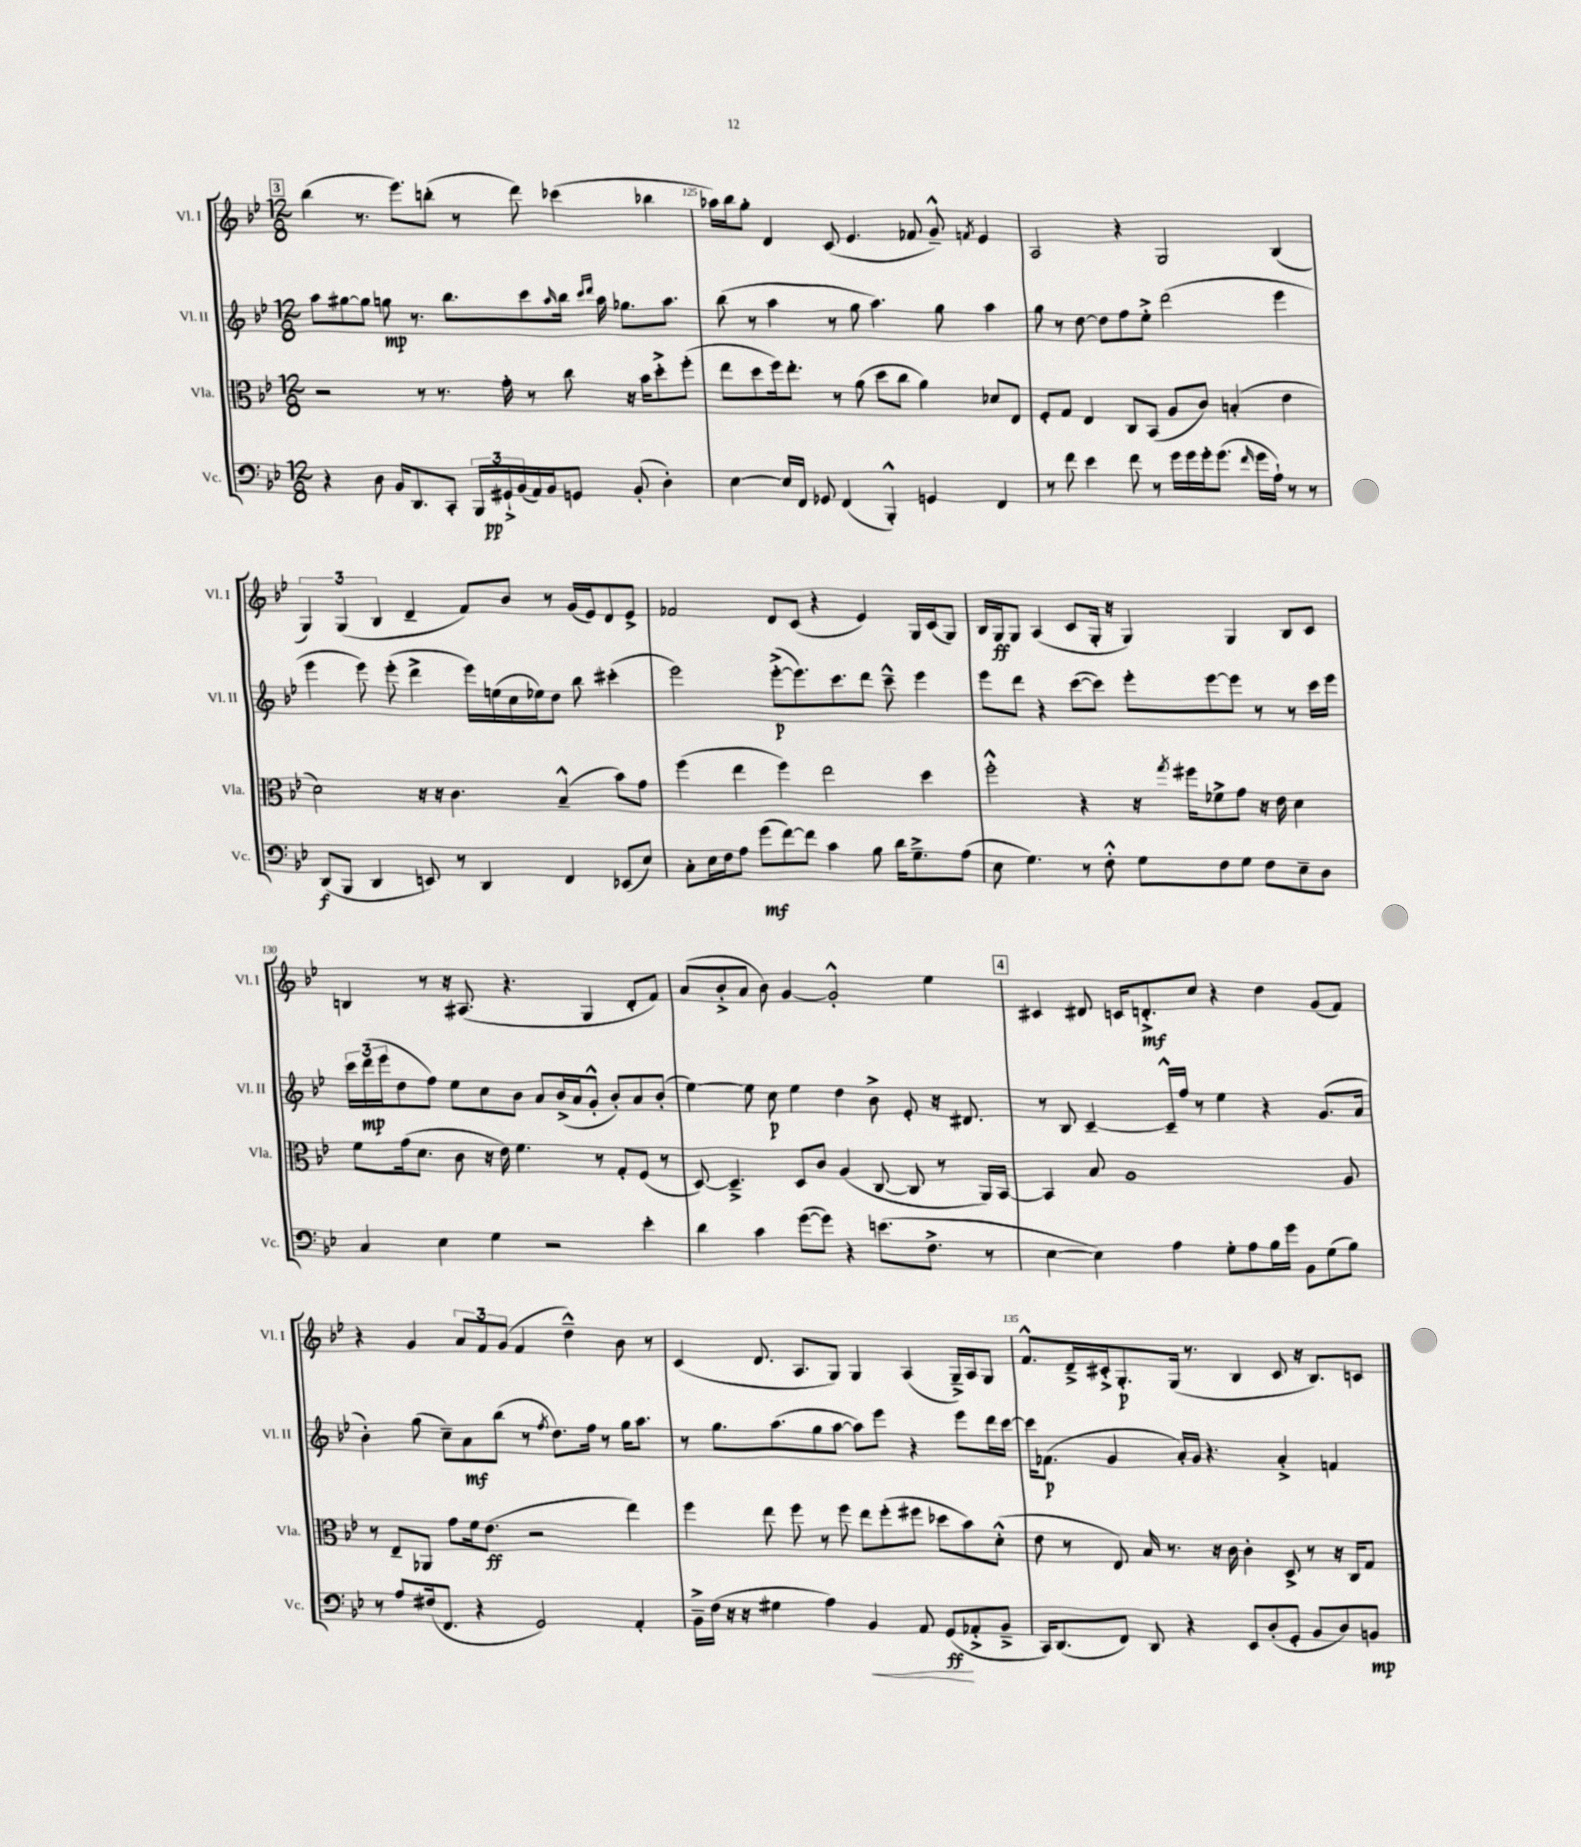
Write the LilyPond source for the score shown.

<<
\new StaffGroup <<
\new Staff = "s0" \with { instrumentName = "Vl. I" shortInstrumentName = "Vl. I" } {
    \clef treble \key bes \major \numericTimeSignature \time 12/8
    \mark \markup { \box "3" } bes''4( r8. ees'''8.) b''8-.( r8 d'''8) ces'''4( bes''4 |
    aes''16) bes''16 g''8-. d'4 c'8( ees'4. fes'8 g'8---^) \acciaccatura { f'8 } ees'4 |
    a2 r4 g2 bes4( |
    \tuplet 3/2 { g4) g4( bes4 } d'4-- f'8) bes'8 r8 g'16( ees'16) d'8 ees'8-> |
    fes'2 d'8 c'8( r4 ees'4) g16 c'16( g8) |
    bes16 g16\ff g8 a4( c'8 g16-. r16 g4) g4 bes8 c'8 |
    b4 r8 r16 ais8.( r4. g4 d'8-. f'8) |
    a'8( bes'8-.-> a'8 bes'8) g'4~ g'2-.-^ ees''4 |
    \mark \markup { \box "4" } cis'4 dis'8 c'16 d'8.-.->\mf c''8 r4 d''4 g'8( f'8) |
    r4 g'4 \tuplet 3/2 { a'8 f'8 g'8( } f'4 d''4---^) bes'8 r8 |
    c'4( d'8. a8. g8) g4 a4( g16--->) a16 g8 |
    f'8.-^ d'16---> cis'16-.-> g8.-.\p g16( r8. bes4 cis'8 r16 bes8.) c'8 \bar "|." |
}
\new Staff = "s1" \with { instrumentName = "Vl. II" shortInstrumentName = "Vl. II" } {
    \clef treble \key bes \major \numericTimeSignature \time 12/8
    \mark \markup { \box "3" } a''8 gis''8~ gis''8 g''8\mp r8. bes''8. c'''8 \grace { a''16 } bes''16 \grace { c'''16 d'''16 } a''16 ges''8. a''8. |
    bes''8( r8 a''4 r8 g''8 a''4.) g''8 a''4 |
    g''8 r8 d''8~ d''8 f''8 ees''8-.-> d'''2( ees'''4 |
    ees'''4 ees'''8) ees'''8-.( d'''4-> ees'''16) e''16( c''16 ees''16) d''8 bes''8 cis'''4-.( |
    ees'''2) ees'''8~-.->\p( ees'''8.) c'''8. d'''8 c'''8---^ ees'''4 |
    ees'''8 d'''8 r4 c'''8~( c'''8) ees'''8-. ees'''8~ ees'''8 r8 r8 c'''16 ees'''16 |
    \tuplet 3/2 { c'''16 d'''16\mp( ees'''16 } d''8 f''8) ees''8 c''8 bes'8 a'8 bes'16->( a'16 g'8-.-^ bes'8-.) a'8 bes'8-.( |
    ees''4~) ees''8 c''8\p ees''4 d''4 bes'8-> ees'8-. r16 dis'8. |
    \mark \markup { \box "4" } r8 bes8 c'4~-- c'16---^ f''16 r8 ees''4 r4 g'8.( a'16 |
    bes'4-.) g''8( c''8--) a'8\mf bes''8( r8 \acciaccatura { f''8 } d''8.) f''16 r8 g''16 a''8. |
    r8 g''8. a''8.( g''8 a''8~ a''8) ees'''8 r4 ees'''8 d'''16 c'''16~ |
    c'''16 fes'8.\p( g'4 a'16-.) g'16 r4. a'4-.-> f'4 \bar "|." |
}
\new Staff = "s2" \with { instrumentName = "Vla." shortInstrumentName = "Vla." } {
    \clef alto \key bes \major \numericTimeSignature \time 12/8
    \mark \markup { \box "3" } r2 r8 r8. g'16-. r8 c''8 r16 bes'16 d''8-.-> f''8-.( |
    ees''8 d''8 f''16) ees''8.-. r8 a'8( d''8 c''8 a'4) des'8 ees8 |
    f8-. g8 ees4 c8 bes,8( a8 c'8) b4-.( ees'4 |
    d'2) r16 r16 c'4. bes4---^( bes'8) g'8 |
    f''4( ees''4 f''4) ees''2 d''4 |
    f''2-.-^ r4 r16 \acciaccatura { g''8 } fis''16 fes'8-> g'8 r16 ees'16 d'4 |
    f'8 g'16( d'8. c'8 r16 ees'16) f'4. r8 g8-. f8( r8 |
    d8~) d4.---> d8 c'8 a4( c8~ c8 r8 a,16) bes,16~ |
    \mark \markup { \box "4" } bes,4 bes8 a1 a8 |
    r8 ees8-- aes,8 g'8 f'16 ees'8.\ff( r2 ees''4) |
    f''4 ees''8 f''8 r8 f''8 ees''8 f''8-.( fis''8 des''8 bes'8) d'8-.-^( |
    ees'8 r8 ees8) bes16 r8. r16 c'16 c'4-. d8-> r8 r16 c16 g8 \bar "|." |
}
\new Staff = "s3" \with { instrumentName = "Vc." shortInstrumentName = "Vc." } {
    \clef bass \key bes \major \numericTimeSignature \time 12/8
    \mark \markup { \box "3" } r4 d8 bes,16 d,8. c,8-. \tuplet 3/2 { bes,,16 gis,16-!->\pp bes,16( } a,16) bes,16 g,8 bes,8-.( d4-.) |
    ees4~ ees16 f,16 ges,8 f,4( bes,,4-.-^) g,4 f,4 |
    r8 f'8 ees'4 f'8 r8 g'16 g'16 g'16-. g'8.( \grace { f'16 } g'16 a16-!) r8 r8 |
    d,8\f( bes,,8 d,4 e,8) r8 d,4 f,4 ees,8( ees8) |
    c8-. ees16 f16 a8 g'8\mf( f'8~) f'8 c'4 bes8 d'16 g8.---> a8( |
    ees8 g4.) r8 f8-.-^ g8 f8 g8 f8 ees8-- d8 |
    c4 ees4 g4 r2 ees'4-. |
    d'4 c'4 g'8~( g'8) r4 e'8.( f8.-> r8 |
    \mark \markup { \box "4" } ees4~ ees4) a4 g8-. a8 bes16 g'16 bes,8 g8( bes8) |
    r8 a8 fis16( f,8. r4 g,2) a,4-. |
    bes,16---> f16( r16 r16 gis4 a4) bes,4\< a,8 g,8\ff\!( aes,8-.-> bes,8---> |
    c,16) d,8.( f,8) d,8 r4 ees,8 d8-.( g,8-. bes,8 d8) b,8\mp \bar "|." |
}
>>
>>
\layout { \context { \Score currentBarNumber = #124 \override BarNumber.break-visibility = ##(#f #t #t) barNumberVisibility = #(every-nth-bar-number-visible 5) } }
